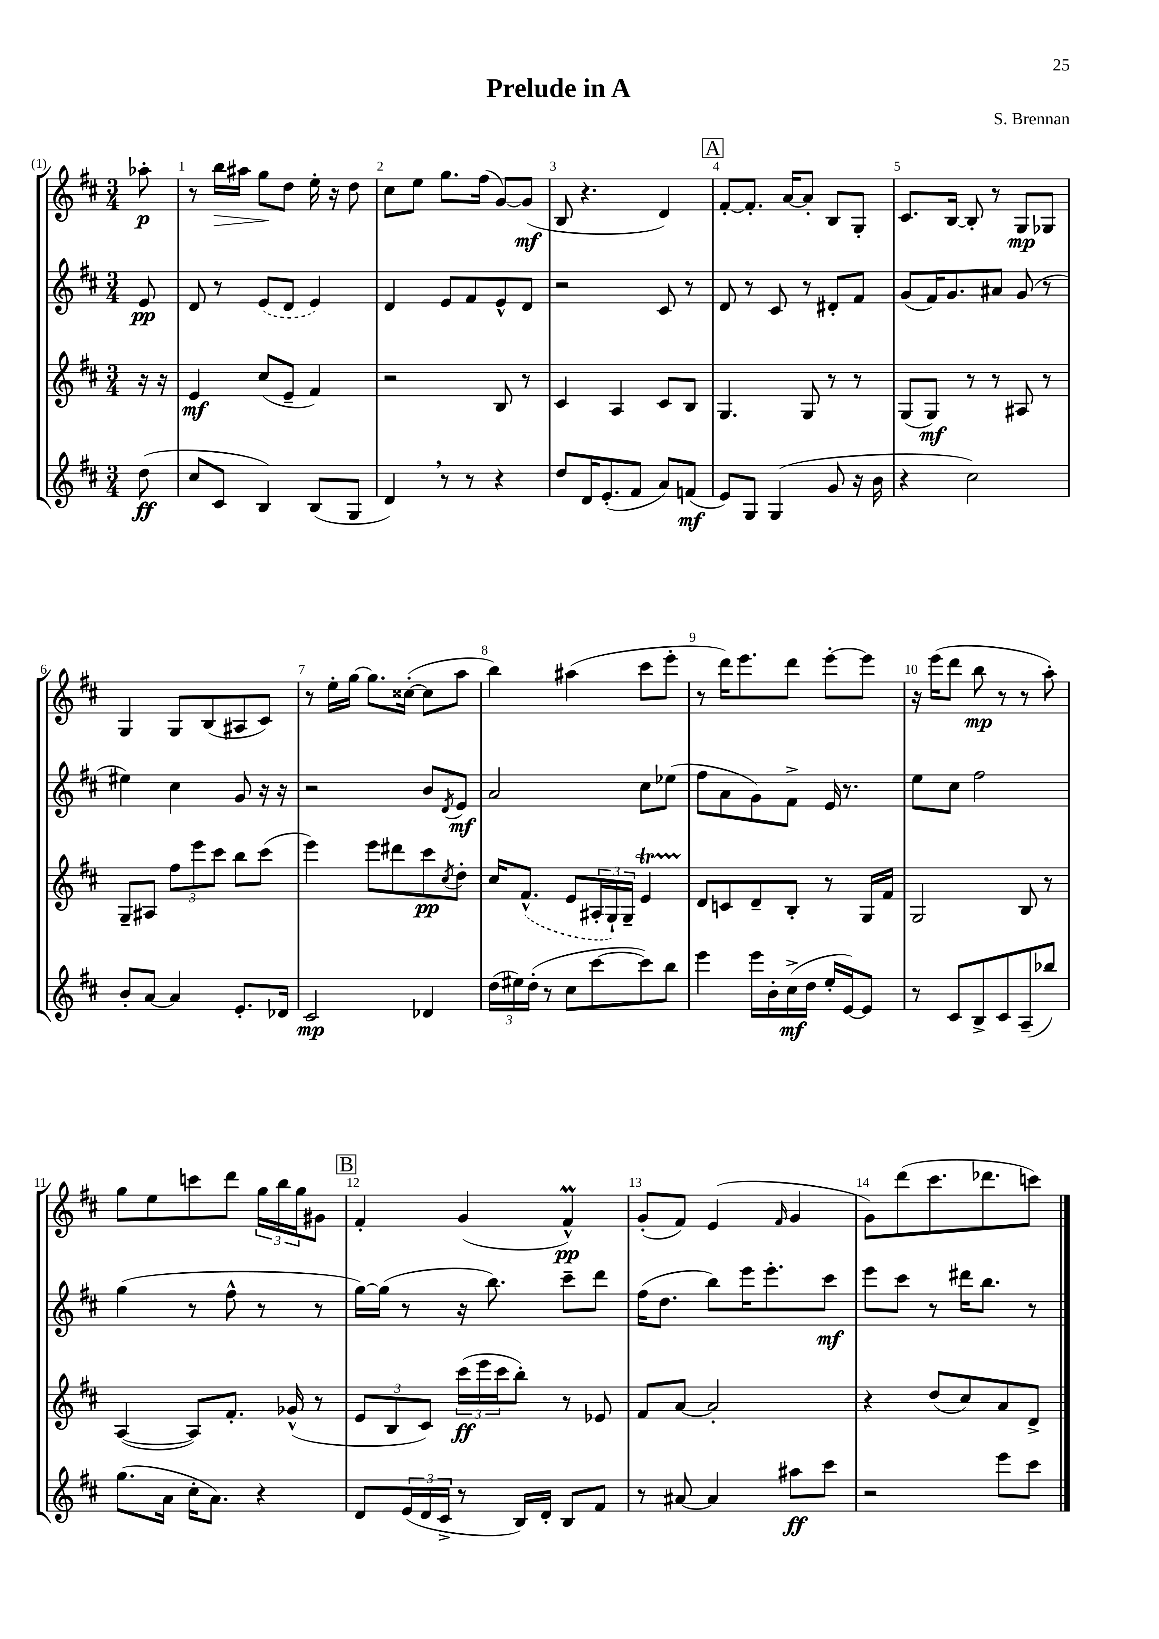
\header { title = "Prelude in A" composer = "S. Brennan" }
<<
\new StaffGroup <<
\new Staff = "s0" {
    \clef treble \key d \major \numericTimeSignature \time 3/4 \partial 8
    aes''8-.\p |
    r8 b''16\> ais''16 g''8\! d''8 e''16-. r16 d''8 |
    cis''8 e''8 g''8. fis''16( g'8~) g'8\mf( |
    b8 r4. d'4) |
    \mark \markup { \box "A" } fis'8~-. fis'8.-. a'16~ a'8-. b8 g8-. |
    cis'8. b16~ b8-. r8 g8\mp ges8 |
    g4 g8 b8( ais8 cis'8) |
    r8 e''16-. g''16~ g''8. cisis''16~-.( cisis''8 a''8 |
    b''4) ais''4( cis'''8 e'''8-. |
    r8 d'''16) e'''8. d'''8 e'''8~-. e'''8 |
    r16 e'''16( d'''8 b''8\mp r8 r8 a''8-.) |
    g''8 e''8 c'''8 d'''8 \tuplet 3/2 { g''16 b''16 g''16 } gis'8 |
    \mark \markup { \box "B" } fis'4-. g'4( fis'4-^\prall\pp) |
    g'8-.( fis'8) e'4( \grace { fis'16 } g'4 |
    g'8) d'''8( cis'''8. des'''8. c'''8) \bar "|." |
}
\new Staff = "s1" {
    \clef treble \key d \major \numericTimeSignature \time 3/4 \partial 8
    e'8\pp |
    d'8 r8 \once \slurDashed e'8( d'8 e'4) |
    d'4 e'8 fis'8 e'8-^ d'8 |
    r2 cis'8 r8 |
    \mark \markup { \box "A" } d'8 r8 cis'8 r8 dis'8-. fis'8 |
    g'8( fis'16) g'8. ais'8 g'8( r8 |
    eis''4) cis''4 g'8 r16 r16 |
    r2 b'8 \acciaccatura { d'8 } e'8\mf |
    a'2 cis''8 ees''8( |
    fis''8 a'8 g'8) fis'8-> e'16 r8. |
    e''8 cis''8 fis''2 |
    g''4( r8 fis''8-^ r8 r8 |
    \mark \markup { \box "B" } g''16~) g''16( r8 r16 b''8.) cis'''8-- d'''8 |
    fis''16( d''8. b''8) e'''16 e'''8.-. cis'''8\mf |
    e'''8 cis'''8 r8 dis'''16 b''8. r8 \bar "|." |
}
\new Staff = "s2" {
    \clef treble \key d \major \numericTimeSignature \time 3/4 \partial 8
    r16 r16 |
    e'4\mf cis''8( e'8-- fis'4) |
    r2 b8 r8 |
    cis'4 a4 cis'8 b8 |
    \mark \markup { \box "A" } g4. g8 r8 r8 |
    g8( g8\mf) r8 r8 ais8 r8 |
    g8-- ais8 \tuplet 3/2 { fis''8 e'''8 cis'''8 } b''8 cis'''8( |
    e'''4) e'''8 dis'''8 cis'''8\pp \acciaccatura { cis''8 } d''8-. |
    cis''16 \once \slurDashed fis'8.-^( e'8 \tuplet 3/2 { ais16-. g16-!) g16-- } e'4\startTrillSpan |
    d'8\stopTrillSpan c'8 d'8-- b8-. r8 g16 fis'16 |
    g2 b8 r8 |
    a4~( a8) fis'8.-. ges'16-^( r8 |
    \mark \markup { \box "B" } \tuplet 3/2 { e'8 b8 cis'8) } \tuplet 3/2 { cis'''16\ff( e'''16 cis'''16 } b''8-.) r8 ees'8 |
    fis'8 a'8~ a'2-. |
    r4 d''8( cis''8) a'8 d'8-> \bar "|." |
}
\new Staff = "s3" {
    \clef treble \key d \major \numericTimeSignature \time 3/4 \partial 8
    d''8\ff( |
    cis''8 cis'8 b4) b8( g8 |
    d'4) \breathe r8 r8 r4 |
    d''8 d'16 e'8.-.( fis'8 a'8) f'8\mf( |
    \mark \markup { \box "A" } e'8) g8 g4( g'8 r16 b'16 |
    r4 cis''2) |
    b'8-. a'8~ a'4 e'8.-. des'16 |
    cis'2\mp des'4 |
    \tuplet 3/2 { d''16( eis''16) d''16-.( } r8 cis''8 cis'''8~ cis'''8) b''8 |
    e'''4 e'''16 b'16-. cis''16->\mf( d''16 e''16-. e'16~) e'8 |
    r8 cis'8 b8-> cis'8 a8--( bes''8) |
    g''8.( a'16 cis''16-. a'8.) r4 |
    \mark \markup { \box "B" } d'8 \tuplet 3/2 { e'16( d'16 cis'16-> } r8 b16) d'16-. b8 fis'8 |
    r8 ais'8~ ais'4 ais''8\ff cis'''8 |
    r2 e'''8 cis'''8 \bar "|." |
}
>>
>>
\layout { \context { \Score \override BarNumber.break-visibility = ##(#f #t #t) barNumberVisibility = #all-bar-numbers-visible } }
